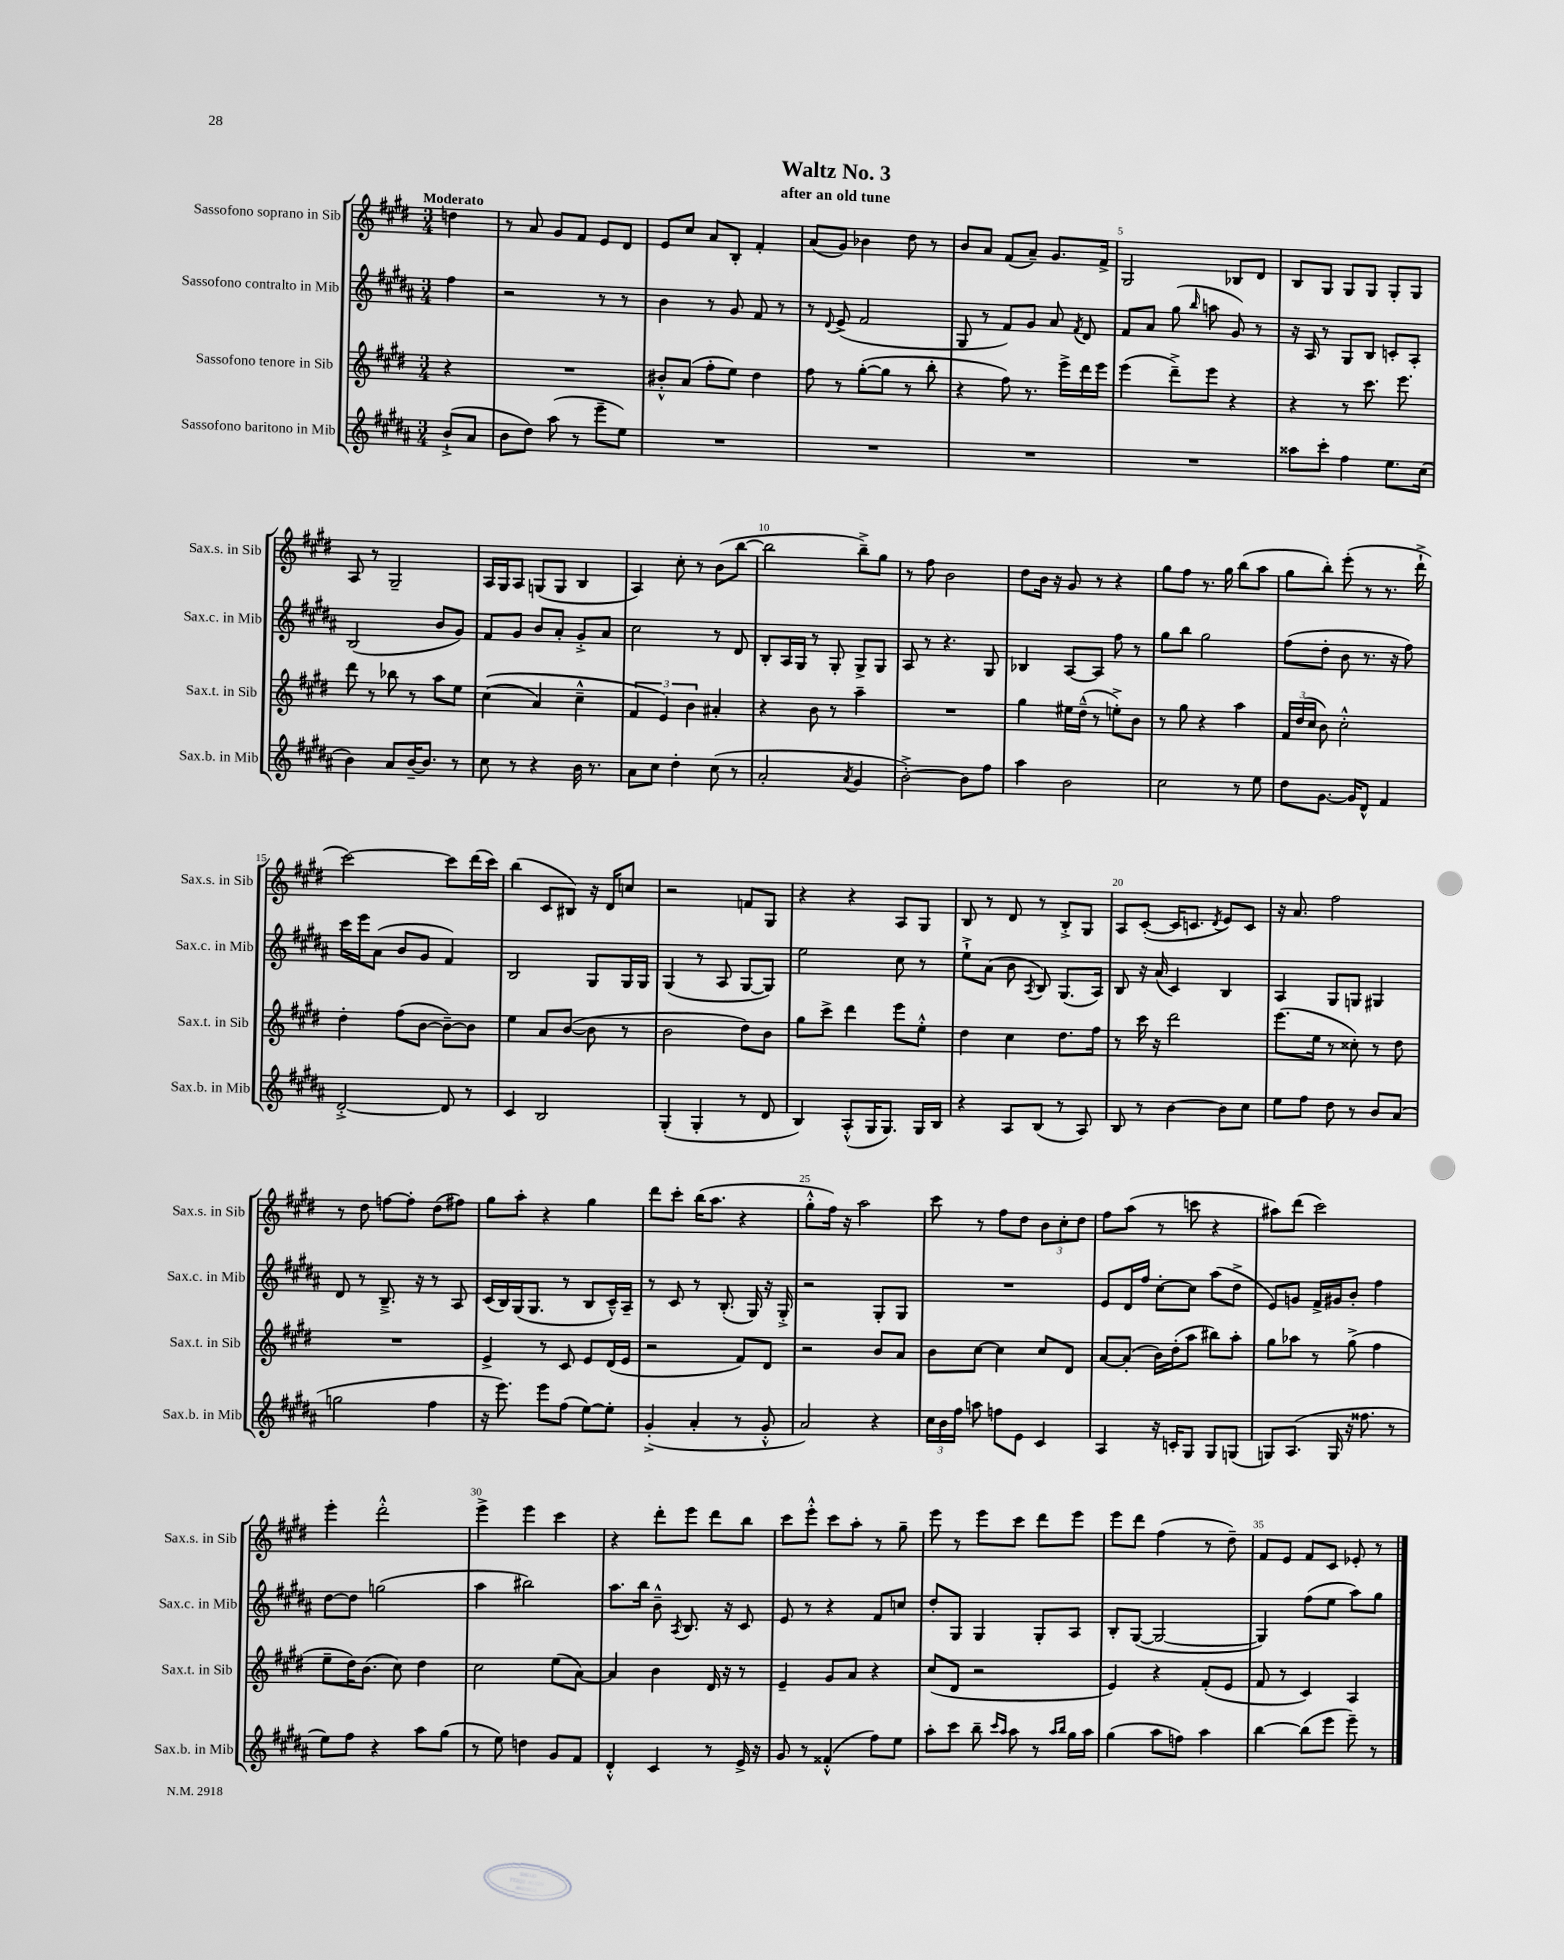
\header { title = "Waltz No. 3" subtitle = "after an old tune" }
<<
\new StaffGroup <<
\new Staff = "s0" \with { instrumentName = "Sassofono soprano in Sib" shortInstrumentName = "Sax.s. in Sib" } {
    \clef treble \key e \major \numericTimeSignature \time 3/4 \partial 4 \tempo "Moderato"
    \autoBeamOff d''4 |
    r8 a'8 gis'8[ fis'8] e'8[ dis'8] |
    e'8[ cis''8] a'8[ b8]-. fis'4-. |
    a'8[( gis'8]) bes'4 dis''8 r8 |
    b'8[ a'8] fis'8[( a'8]--) gis'8.[ fis'16]-> |
    gis2 bes8[ dis'8] |
    b8[ gis8] gis8[ gis8] gis8[-. gis8] |
    a8 r8 gis2-- |
    a16[ gis16 a8] g8[( g8] b4 |
    a4) cis''8-. r8 b'8[( b''8]~ |
    b''2 b''8[--->) gis''8] |
    r8 fis''8 b'2 |
    dis''8[ b'16] r16 gis'8 r8 r4 |
    gis''8[ fis''8] r8. gis''16 b''8[( a''8] |
    gis''8[ b''8]-.) e'''8-.( r8 r8. dis'''16-!-> |
    cis'''2~) cis'''8[ dis'''16( cis'''16]) |
    b''4( cis'8[ bis8]) r16 dis'16[ c''8] |
    r2 f'8[ gis8] |
    r4 r4 a8[ gis8] |
    b8 r8 dis'8 r8 b8[-.-> gis8] |
    a8[ cis'8]~-.( cis'16[ c'8.] \acciaccatura { dis'8 } e'8[) c'8] |
    r16 a'8. fis''2 |
    r8 dis''8 f''8[~ f''8]-. dis''8[( fis''8]) |
    gis''8[ a''8]-. r4 gis''4 |
    dis'''8[ cis'''8]-. b''16[( a''8.] r4 |
    gis''8[-.-^ fis''16]) r16 a''2 |
    cis'''8 r8 fis''8[ dis''8] \tuplet 3/2 { b'8[ cis''8-. dis''8] } |
    fis''8[ a''8]( r8 c'''8 r4 |
    ais''8[) dis'''8]( cis'''2) |
    e'''4-. dis'''2-.-^ |
    e'''4-> e'''4 cis'''4 |
    r4 dis'''8[-. e'''8] dis'''8[ b''8] |
    cis'''8[ e'''8]-.-^ cis'''8[ a''8]-. r8 gis''8-- |
    e'''8 r8 e'''8[ cis'''8] dis'''8[ e'''8] |
    e'''8[ dis'''8] fis''4( r8 dis''8--) |
    fis'8[ e'8] fis'8[ cis'8] ees'8-. r8 \bar "|." |
}
\new Staff = "s1" \with { instrumentName = "Sassofono contralto in Mib" shortInstrumentName = "Sax.c. in Mib" } {
    \clef treble \key b \major \numericTimeSignature \time 3/4 \partial 4
    \autoBeamOff fis''4 |
    r2 r8 r8 |
    b'4 r8 gis'8 fis'8 r8 |
    r8 \appoggiatura { dis'8 } e'8->( fis'2 |
    gis8 r8 fis'8[) gis'8] ais'8 \acciaccatura { fis'8 } dis'8 |
    fis'8[ ais'8] gis''8( \grace { b''16 } a''8 gis'8) r8 |
    r16 ais16 r8 gis8[ b8] c'8[-. ais8]-. |
    b2( b'8[ gis'8]) |
    fis'8[ gis'8] b'8[ ais'8]-. gis'8[-.-> ais'8] |
    cis''2 r8 dis'8 |
    b8[-. ais16 gis16] r8 gis8-. gis8[-> gis8] |
    ais8 r8 r4. gis8 |
    bes4 ais8[~ ais8] fis''8 r8 |
    gis''8[ b''8] gis''2 |
    fis''8[( dis''8]-. b'8 r8. r16 fis''8) |
    cis'''16[ e'''16 ais'8]( b'8[ gis'8] fis'4) |
    b2 gis8[ gis16 gis16] |
    gis4( r8 ais8 gis8[~ gis8]) |
    e''2 cis''8 r8 |
    e''8[-!-> ais'8]( b'8 \acciaccatura { ais8 } b8) gis8.[( ais16]) |
    b8 r16 ais'16( cis'4) b4 |
    ais4 gis8[ g8] gis4 |
    dis'8 r8 b8.---> r16 r8 ais8 |
    cis'16[( b16) gis16( gis8.] r8 b8[ cis'16---^) ais16]-- |
    r8 cis'8 r8 b8.-.( gis16) r16 gis16-.-> |
    r2 gis8[-. gis8] |
    R2. |
    e'8[ dis'16 fis''16] cis''8[~-. cis''8] ais''8[( dis''8]-> |
    e'8[) g'8] fis'16[-> gis'16 b'8]-. fis''4 |
    dis''8[~ dis''8] g''2( |
    ais''4 bis''2) |
    ais''8.[ b''16] b'8---^ \acciaccatura { ais8 } b8. r16 cis'8 |
    e'8 r8 r4 fis'8[ c''8] |
    dis''8[-. gis8] gis4 gis8[-. ais8] |
    b8[-. gis8]~( gis2~ |
    gis4) fis''8[( e''8] ais''8[) gis''8] \bar "|." |
}
\new Staff = "s2" \with { instrumentName = "Sassofono tenore in Sib" shortInstrumentName = "Sax.t. in Sib" } {
    \clef treble \key e \major \numericTimeSignature \time 3/4 \partial 4
    \autoBeamOff r4 |
    R2. |
    bis'8[-.-^ a'8]( fis''8[-. e''8]) dis''4 |
    fis''8 r8 gis''8[~-.( gis''8] r8 b''8-. |
    r4 fis''8) r8. e'''16[-> dis'''16 e'''16] |
    e'''4( dis'''8[--->) e'''8] r4 |
    r4 r8 cis'''8. e'''8. |
    dis'''8 r8 bes''8 r8 a''8[ e''8] |
    cis''4(\( a'4) cis''4---^ |
    \tuplet 3/2 { fis'4 e'4\) b'4 } ais'4-. |
    r4 b'8 r8 a''4-- |
    R2. |
    gis''4 eis''16[ dis''16]---^( r8 e''8[-.->) b'8] |
    r8 gis''8 r4 a''4 |
    \tuplet 3/2 { fis'16[ dis''16( cis''16] } b'8) cis''2-.-^ |
    dis''4-. fis''8[( b'8]~ b'8[~--) b'8] |
    e''4 a'8[ b'8]~( b'8 r8 |
    b'2 dis''8[) b'8] |
    gis''8[ cis'''8]-> dis'''4 e'''8[ e''8]-.-^ |
    dis''4 cis''4 dis''8.[ fis''16] |
    r8 cis'''16 r16 dis'''2 |
    e'''8.[( e''16] r8 cisis''8-.) r8 dis''8 |
    R2. |
    e'4-> r8 cis'8 e'8[ dis'16( e'16] |
    r2 fis'8[) dis'8] |
    r2 b'8[ a'8] |
    b'8[ cis''8]~ cis''4 cis''8[ dis'8] |
    a'8[~ a'8]-.( b'16[) dis''16-.( a''8] bis''8[) a''8]-. |
    gis''8[ aes''8] r8 gis''8->( fis''4 |
    e''8[-- dis''16) b'8.]( cis''8) dis''4 |
    cis''2 e''8[( a'8]~) |
    a'4 b'4 dis'16 r16 r8 |
    e'4-- gis'8[ a'8] r4 |
    cis''8[( dis'8] r2 |
    e'4) r4 fis'8[-.( e'8] |
    fis'8 r8 cis'4) a4 \bar "|." |
}
\new Staff = "s3" \with { instrumentName = "Sassofono baritono in Mib" shortInstrumentName = "Sax.b. in Mib" } {
    \clef treble \key b \major \numericTimeSignature \time 3/4 \partial 4
    \autoBeamOff b'8[-!->( ais'8] |
    b'8[ dis''8]) ais''8( r8 e'''8[-- e''8]) |
    R2. |
    R2. |
    R2. |
    R2. |
    aisis''8[ cis'''8]-. fis''4 e''8.[ cis''16]( |
    b'4) ais'8[ b'16~-- b'8.] r8 |
    cis''8 r8 r4 b'16 r8. |
    ais'8[ cis''8] dis''4-. cis''8( r8 |
    ais'2-. \acciaccatura { ais'8 } gis'4 |
    b'2~-.->) b'8[ fis''8] |
    ais''4 b'2 |
    cis''2 r8 e''8 |
    dis''8[ gis'8.]~ gis'16[ dis'8]-^ fis'4 |
    dis'2~-.-> dis'8 r8 |
    cis'4 b2 |
    gis4-.( gis4-. r8 dis'8 |
    b4) ais8[-.-^( gis16 gis8.]) gis16[ b16] |
    r4 ais8[ b8]( r8 ais8) |
    b8 r8 b'4~ b'8[ cis''8] |
    e''8[ fis''8] dis''8 r8 b'8[ ais'8]( |
    g''2 fis''4 |
    r16 e'''8.) e'''8[ fis''8]( e''8[~) e''8]-. |
    gis'4-.->( ais'4-. r8 gis'8-.-^ |
    ais'2) r4 |
    \tuplet 3/2 { cis''16[ b'16 fis''16] } a''8 f''8[ e'8] cis'4 |
    ais4 r16 c'16[-. gis8] gis8[ g8]( |
    g8[) ais8.]( g16 r16 fisis''8. r8 |
    e''8[) fis''8] r4 ais''8[ gis''8]( |
    r8 e''8) d''4 gis'8[ fis'8] |
    dis'4-.-^ cis'4 r8 e'16-> r16 |
    gis'8 r8 fisis'4-.-^( fis''8[) e''8] |
    ais''8[-. cis'''8] b''8-- \grace { cis'''16[ ais''16] } ais''8 r8 \grace { ais''16[ b''16] } gis''16[ ais''16] |
    gis''4( ais''8[ f''8]) ais''4 |
    b''4~ b''8[( e'''8] e'''8--) r8 \bar "|." |
}
>>
>>
\layout { \context { \Score \override BarNumber.break-visibility = ##(#f #t #t) barNumberVisibility = #(every-nth-bar-number-visible 5) } }
